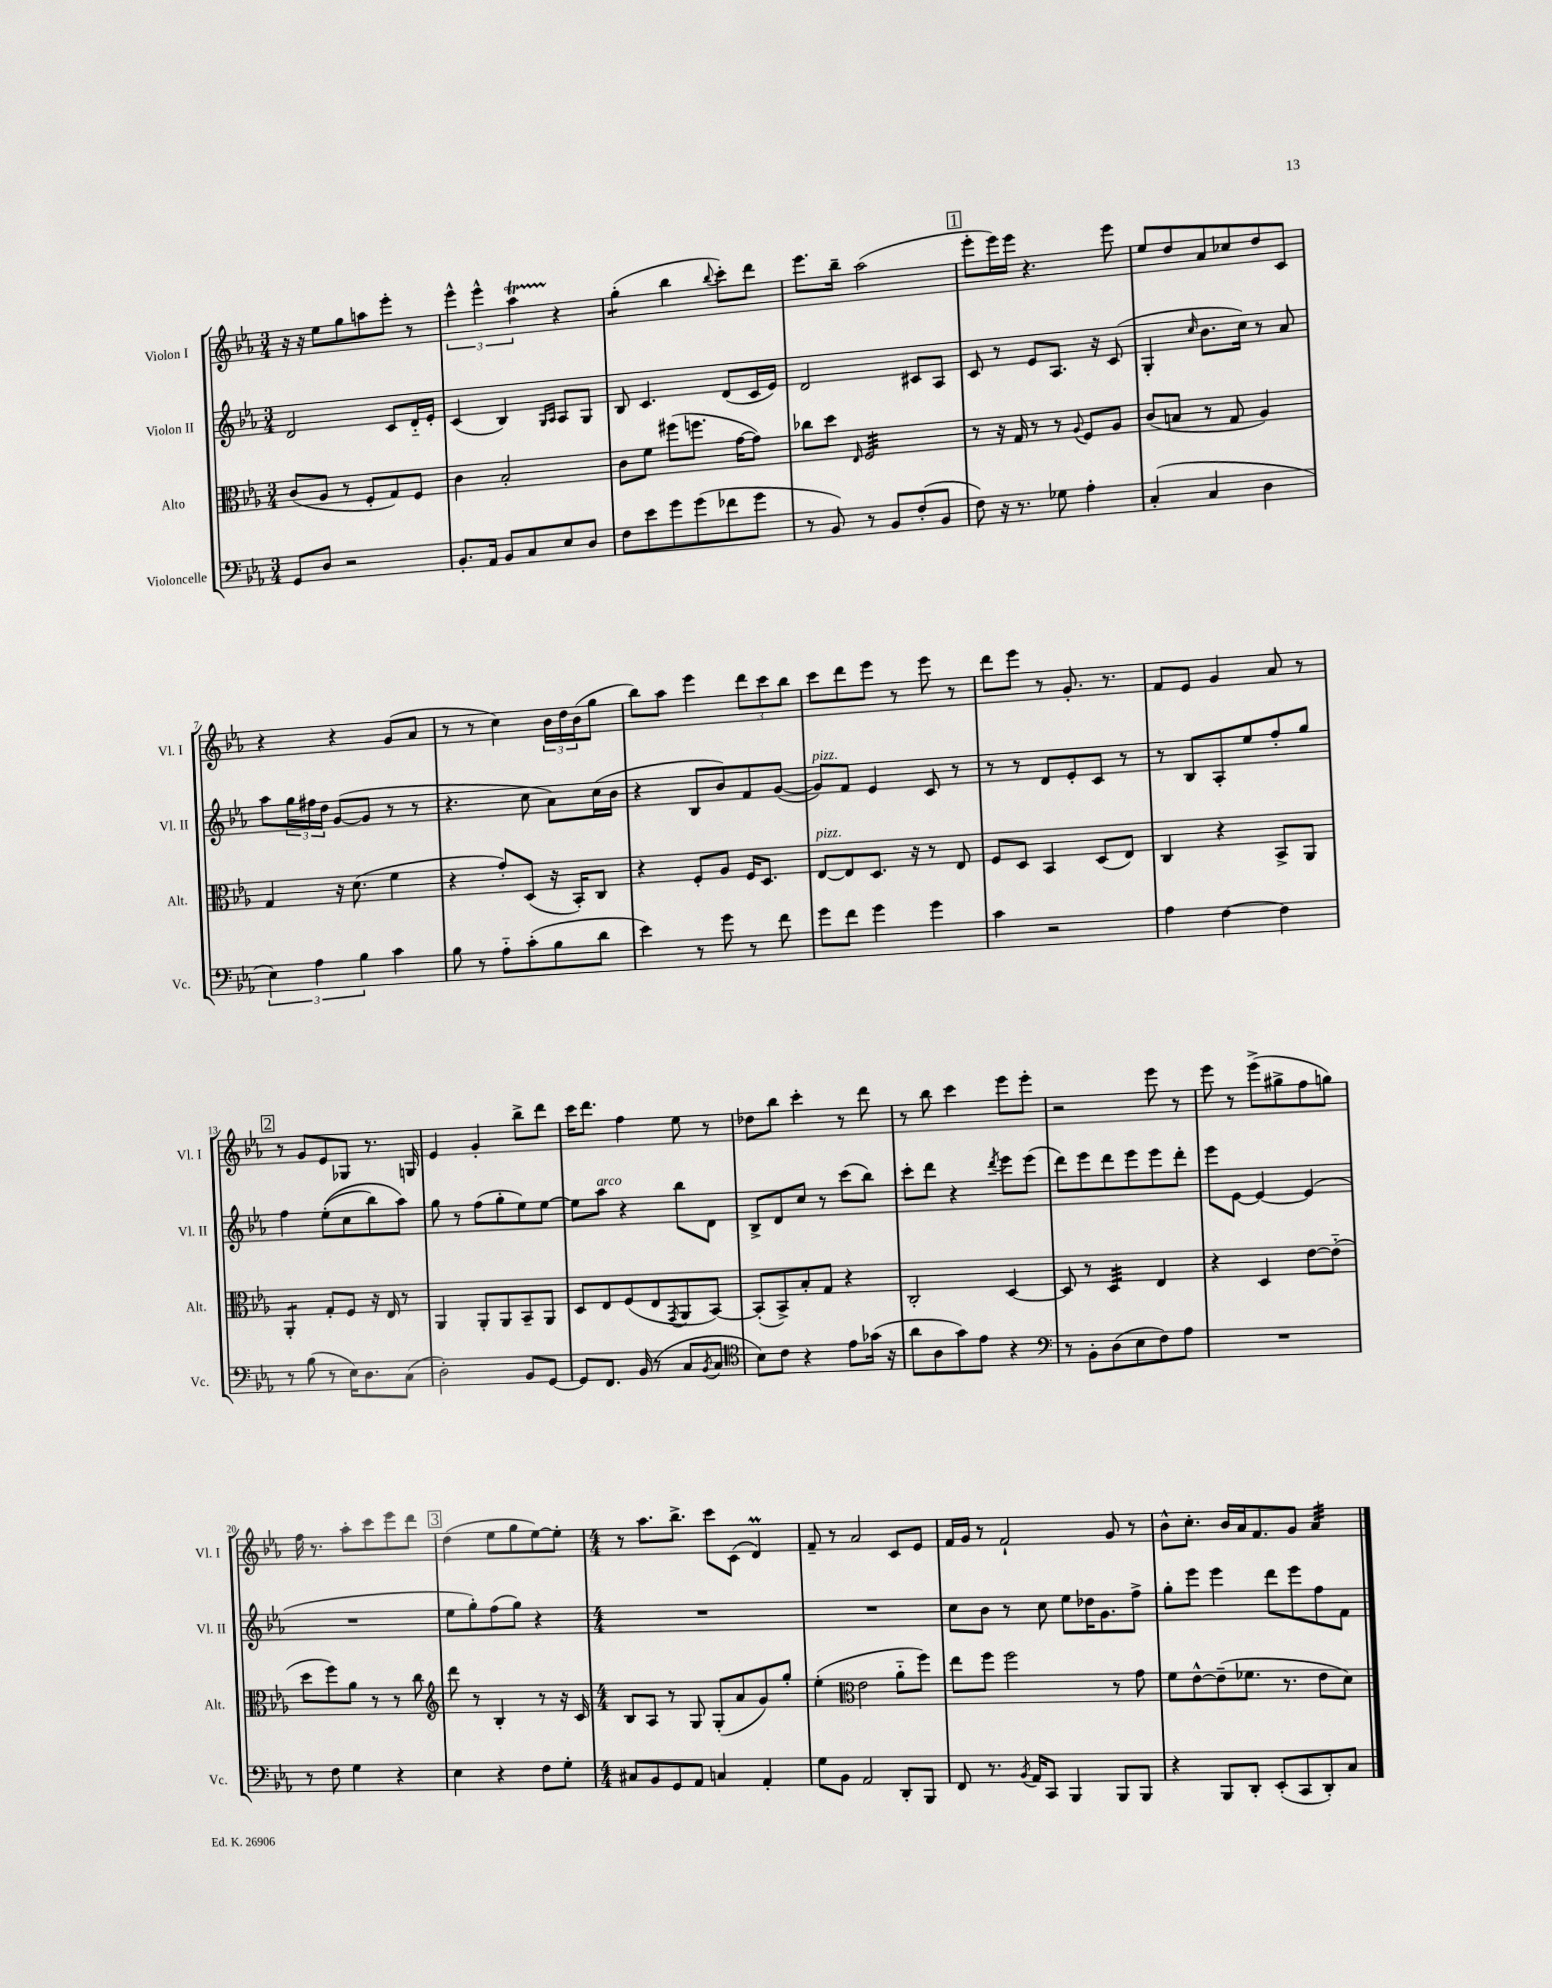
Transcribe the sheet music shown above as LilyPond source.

<<
\new StaffGroup <<
\new Staff = "s0" \with { instrumentName = "Violon I" shortInstrumentName = "Vl. I" } {
    \clef treble \key ees \major \numericTimeSignature \time 3/4
    r16 r16 ees''8 g''8 a''8 ees'''8-. r8 |
    \tuplet 3/2 { ees'''4-^ ees'''4-^ aes''4\startTrillSpan } r4\stopTrillSpan |
    g''4:8-.( bes''4 \appoggiatura { bes''8 } c'''8-.) d'''8 |
    ees'''8. bes''16-- aes''2( |
    \mark \markup { \box "1" } ees'''8-. ees'''16) ees'''16 r4. ees'''8 |
    ees''8 d''8 aes'8 ces''8 d''8 c'8 |
    r4 r4 g'8( aes'8 |
    r8 r8 c''4) \tuplet 3/2 { bes'16 d''16 bes'16( } g''8 |
    bes''8) aes''8 ees'''4 \tuplet 3/2 { d'''8 c'''8 bes''8 } |
    c'''8 d'''8 ees'''8 r8 ees'''8 r8 |
    d'''8 ees'''8 r8 g'8.-. r8. |
    f'8 ees'8 g'4 aes'8 r8 |
    \mark \markup { \box "2" } r8 g'8 ees'8 ges8 r8. g16 |
    ees'4 g'4-. bes''8-> d'''8 |
    c'''16 d'''8. f''4 ees''8 r8 |
    des''8 bes''8 c'''4-. r8 d'''8 |
    r8 bes''8 c'''4 ees'''8 ees'''8-. |
    r2 ees'''8 r8 |
    ees'''8 r8 ees'''8->( gis''8-> f''8 g''8) |
    f''16 r8. aes''8-. c'''8 ees'''8 d'''8 |
    \mark \markup { \box "3" } d''4( ees''8 g''8 ees''8~) ees''8-. |
    \numericTimeSignature \time 4/4 r8 aes''8. bes''8.-> c'''8 c'8( d'4\prall) |
    f'8-- r8 aes'2 c'8 ees'8 |
    f'16 g'16 r8 f'2-! g'8 r8 |
    bes'8-^ c''8.-. bes'16 aes'16 f'8. g'8 aes'4:32 \bar "|." |
}
\new Staff = "s1" \with { instrumentName = "Violon II" shortInstrumentName = "Vl. II" } {
    \clef treble \key ees \major \numericTimeSignature \time 3/4
    d'2 c'8 d'16-_ ees'16-. |
    c'4( bes4) \grace { g16 aes16 } aes8 g8 |
    bes8 c'4. d'8( c'16 ees'16) |
    d'2 cis'8 aes8 |
    \mark \markup { \box "1" } c'8 r8 ees'8 aes8. r16 c'8( |
    g4-. \grace { c''16 } bes'8. c''16) r8 aes'8 |
    aes''8 \tuplet 3/2 { g''16 fis''16 d''16 } g'8~( g'8 r8 r8 |
    r4. c''8 aes'8) c''16( bes'16 |
    r4 bes8 bes'8) f'8 g'8~( |
    g'8^\markup { \italic "pizz." }) f'8 ees'4 c'8 r8 |
    r8 r8 d'8 ees'8-. c'8 r8 |
    r8 bes8 aes8-. ees''8 f''8-. g''8 |
    \mark \markup { \box "2" } f''4 ees''8-.(\( c''8 bes''8) aes''8\) |
    g''8 r8 f''8( g''8-. ees''8) ees''8~ |
    ees''8 aes''8^\markup { \italic "arco" } r4 bes''8 d'8 |
    bes8-> d'8 c''8 r8 c'''8( bes''8) |
    c'''8-. d'''8 r4 \acciaccatura { d'''8 } ees'''8 ees'''8( |
    d'''8) ees'''8 d'''8 ees'''8 ees'''8 d'''8-. |
    ees'''8 ees'8~ ees'4~ ees'4( |
    R2. |
    \mark \markup { \box "3" } ees''8 g''8-.) f''8( g''8) r4 |
    \numericTimeSignature \time 4/4 R1 |
    R1 |
    c''8 bes'8 r8 c''8 ees''8 des''16 g'8. f''8-> |
    g''8-. ees'''8 ees'''4 d'''8 ees'''8 f''8 f'8 \bar "|." |
}
\new Staff = "s2" \with { instrumentName = "Alto" shortInstrumentName = "Alt." } {
    \clef alto \key ees \major \numericTimeSignature \time 3/4
    c'8( aes8 r8 f8-. g8) f8 |
    c'4 bes2-. |
    c'8 f'8 fis''8( f''8. g'16~ g'8) |
    ces''8 d''8 \grace { ees16 } f2:32 |
    \mark \markup { \box "1" } r8 r16 g16 r8 r8 \appoggiatura { aes8 } f8 aes8 |
    c'8( b8 r8 g8 aes4) |
    g4 r16 d'8.( f'4 |
    r4 g'8-.) d8( r16 bes,16-.) c8 |
    r4 f8-. aes8 f16 d8. |
    ees8~^\markup { \italic "pizz." } ees8 d8. r16 r8 ees8 |
    f8 d8 bes,4 d8( ees8) |
    c4 r4 bes,8-> aes,8 |
    \mark \markup { \box "2" } aes,4:8-. g8-. f8 r16 ees16 r8 |
    aes,4 aes,8-. aes,8 bes,8-- aes,8 |
    d8 ees8 f8( ees8 \acciaccatura { g,8 } aes,8 bes,8~) |
    bes,8-.( bes,8->) bes8-. g8 r4 |
    c2-. d4~ |
    d8 r8 d4:32 ees4 |
    r4 d4 ees'8~ ees'8-_( |
    d''8 f''8) aes'8 r8 r8 c''8 |
    \mark \markup { \box "3" } \clef treble d'''8 r8 bes4-. r8 r16 c'16 |
    \numericTimeSignature \time 4/4 bes8 aes8 r8 g8 g8-.( aes'8 g'8) g''8-. |
    ees''4-.( \clef alto ees'2 aes'8-_ f''8) |
    ees''8 f''8 f''2 r8 g'8 |
    f'8 ees'8~-^ ees'8--( fes'8. r8. ees'8 d'8) \bar "|." |
}
\new Staff = "s3" \with { instrumentName = "Violoncelle" shortInstrumentName = "Vc." } {
    \clef bass \key ees \major \numericTimeSignature \time 3/4
    g,8 d8 r2 |
    bes,8.-. aes,16 bes,8 c8 ees8 d8 |
    f8 ees'8 g'8 g'8( fes'8 g'8 |
    r8 bes,8) r8 bes,8 f8-.( bes,8 |
    \mark \markup { \box "1" } f8) r16 r8. ges8 aes4-. |
    c4-.( c4 d4 |
    \tuplet 3/2 { ees4) aes4 bes4 } c'4 |
    bes8 r8 aes8-_ c'8-.( bes8 d'8 |
    ees'4) r8 g'8 r8 f'8 |
    g'8 f'8 g'4 g'4 |
    c'4 r2 |
    aes4 f4~ f4 |
    \mark \markup { \box "2" } r8 bes8( r8 ees16) d8. c8( |
    d2-.) bes,8 g,8~ |
    g,8 f,8. bes,16( r8 c8 \acciaccatura { bes,8 } c8 |
    \clef tenor bes8) c'8 r4 ees'8 ges'16( r16 |
    aes'8 aes8 g'8) ees'8 r4 |
    \clef bass r8 bes,8-. d8( ees8 f8) aes8 |
    R2. |
    r8 f8 g4 r4 |
    \mark \markup { \box "3" } ees4 r4 f8 g8-. |
    \numericTimeSignature \time 4/4 cis8 bes,8 g,8 aes,8 c4 aes,4-. |
    g8 bes,8 aes,2 d,8-. bes,,8 |
    f,8 r8. \acciaccatura { bes,8 } aes,16 c,8 bes,,4 bes,,8 bes,,8 |
    r4 bes,,8 d,8-. ees,8-.( c,8 d,8-.) c8 \bar "|." |
}
>>
>>
